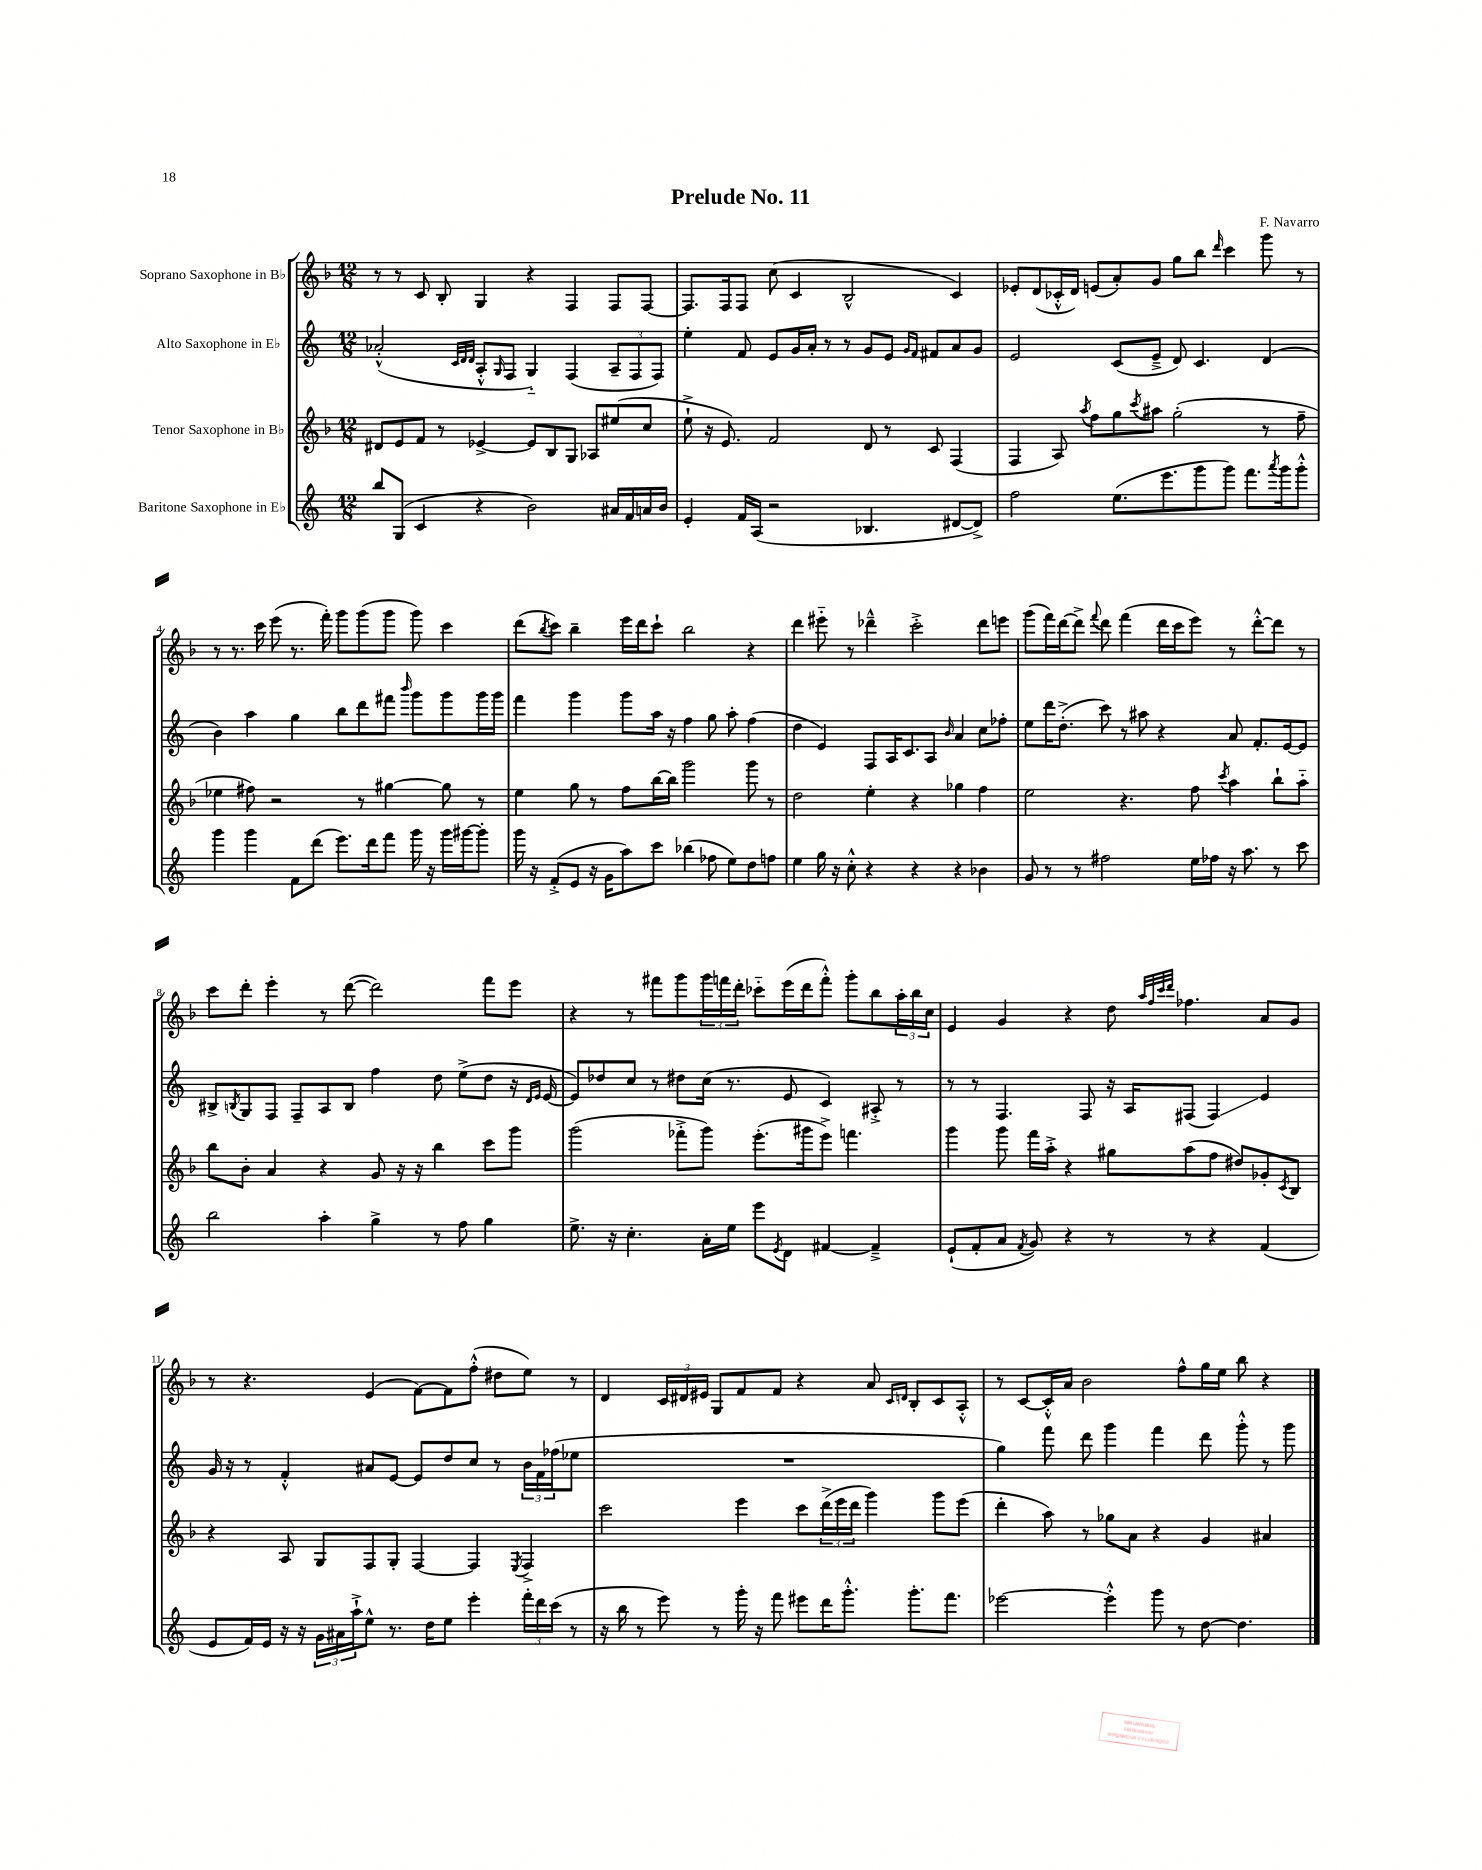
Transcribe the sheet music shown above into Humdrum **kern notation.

**kern	**kern	**kern	**kern
*staff4	*staff3	*staff2	*staff1
*clefG2	*clefG2	*clefG2	*clefG2
*k[]	*k[b-]	*k[]	*k[b-]
*M12/8	*M12/8	*M12/8	*M12/8
8bb	8d#	(2a-'^^	8r
(8G	8e	.	8r
4c	8f	.	8c
.	8r	.	8B-'
.	.	32qqc	.
.	.	32qqd	.
.	.	32qqd	.
4r	[4e-^	8A'^^	4G
.	.	16qqG	.
.	.	8F	.
2b)	8e-]	4G'~)	4r
.	8B-	.	.
.	8G	(4F	4F
.	8A-	.	.
16a#	(8ee#	12A~	8F
16f	.	.	.
.	.	12F	.
16a	8cc	.	[8F
.	.	12F)	.
16b	.	.	.
=	=	=	=
4e'	8ee`^	4ee'	8.F]
.	16r	.	.
.	8.e)	.	16F
16f	.	8f	8F
(16A	.	.	.
2r	2f	8e	(8cc
.	.	16g	4c
.	.	16a'	.
.	.	8r	.
.	.	8r	2B-^^
4.B-	8d	8g	.
.	8r	8e	.
.	.	16qqg	.
.	.	16qqf	.
.	8c	8f#	.
[8d#	(4F	8a	4c)
8d#^])	.	8g	.
=	=	=	=
2ff	4F	2e	8e-'
.	.	.	(8d
.	8A)	.	16c-'^^
.	.	.	16d)
.	8qaa	.	.
.	8ff	.	(8e
(8.ee	8gg	(8c	8a')
.	8qccc	.	.
.	8aa#	8e~^	8g
8.eee	.	.	.
.	(2gg'	8d)	8gg
8ggg	.	4.c	8bb-
.	.	.	16qqddd
8ggg)	.	.	4ccc
8.fff	.	.	.
.	8r	(4d	8ggg
8qaaa	.	.	.
16ggg	.	.	.
8ggg'^^	8ff~	.	8r
=	=	=	=
4ggg	4ee-	4b)	8r
.	.	.	8.r
4ggg	8ff#)	4aa	.
.	.	.	16ccc
.	2r	.	(8eee
8f	.	4gg	8.r
(8ddd	.	.	.
.	.	.	16fff')
8.eee)	.	8bb	8ggg
.	8r	8ddd	(8ggg
16ddd	.	.	.
8fff	[4gg#	8fff#	8ggg
.	.	16qqbbb	.
16ggg	.	8ggg	8ggg)
16r	.	.	.
16ggg	8gg#]	8ggg	4ccc
[16ggg#	.	.	.
8ggg#']	8r	16ggg	.
.	.	16ggg	.
=	=	=	=
16ggg	4ee	4fff	(8ddd
16r	.	.	.
.	.	.	8qbb-
(8f'^	.	.	8ccc)
8e	8gg	4ggg	4bb-~
16r	8r	.	.
16g	.	.	.
8aa)	8ff	8ggg	16eee
.	.	.	16ddd
8ccc	[16bb-	16aa	8ccc`
.	16bb-]	16r	.
(4bb-	2ggg	4ff	2bb-
8ff-	.	8gg	.
8ee)	.	8aa'	.
8dd	8ggg	(4ff	4r
8ff	8r	.	.
=	=	=	=
4ee	2dd	4dd	4ddd
16gg	.	4e)	8eee#'~
16r	.	.	.
8cc'^^	.	.	8r
4r	4ee'	8F	4ddd-~^^
.	.	16A	.
.	.	8.c	.
4r	4r	.	2ccc'^
.	.	8A	.
.	.	16qqb	.
4r	4gg-	4a	.
4b-	4ff	8cc	8ddd-
.	.	8ff-'	8eee
=	=	=	=
8g	2ee	8ee	(8ggg
8r	.	16ddd	16fff)
.	.	(8.dd'^	[16ddd
8r	.	.	8ddd^]
.	.	.	8qqfff
2ff#	.	8ccc)	8ddd
.	4.r	8r	(4fff
.	.	8aa#	.
.	.	4r	16ddd
.	.	.	16ccc
16ee	8ff	.	8eee)
16ff-	.	.	.
.	8qccc	.	.
16r	4aa	8a	8r
8.aa	.	.	.
.	.	8.f'	[8ddd'^^
8r	8bb-`	.	8ddd]
.	.	[16e	.
8ccc	8aa'~	8e]	8r
=	=	=	=
2bb	8bb-	8B#^	8ccc
.	.	8qB	.
.	8b-'	8G	8ddd'
.	4a	8F	4eee'
.	.	8F~	.
4aa'	4r	8A	8r
.	.	8B	([8ddd
4gg^	8g	4ff	2ddd])
.	16r	.	.
.	16r	.	.
8r	4bb-	8dd	.
8ff	.	(8ee^	.
4gg	8ccc	8dd	8fff
.	8ggg	16r	8eee
.	.	16qqd	.
.	.	16qqe	.
.	.	[16e	.
=	=	=	=
8.ee^	(2ggg	8e])	4r
.	.	8dd-	.
16r	.	.	.
4.cc'	.	8cc	8r
.	.	8r	8fff#
.	8fff-'^	8dd#	8ggg
16a'	8ggg)	(16cc	24ggg
.	.	.	24fff
16ee	.	8.r	.
.	.	.	24ddd'
8eee	(8.eee'	.	8ccc-'~
8qe	.	.	.
8d	.	8e	(16eee
.	16ggg#	.	16ddd
[4f#	8eee^)	4c)	8fff'^^)
.	4.fff	.	8ggg'
4f#~^]	.	8A#'^	8bb-
.	.	8r	24aa'
.	.	.	24bb-
.	.	.	24cc
=	=	=	=
(8e`	4ggg	8r	4e
8f'	.	8r	.
8a	8ggg	4.F	4g
8qf	.	.	.
8g)	16fff	.	.
.	16aa'^	.	.
4r	4r	.	4r
.	.	8F	.
8r	8gg#	16r	8dd
.	.	16A	.
.	.	.	32qqaa
.	.	.	32qqff
.	.	.	32qqccc
.	.	.	32qqddd
8r	(8aa	(8F#	4.ff-
4r	8ff	4F#)	.
.	8dd#)	.	.
(4f	8g-'	4e	8a
.	8qc	.	.
.	8B-	.	8g
=	=	=	=
8e	4r	16g	8r
.	.	16r	.
16f)	.	8r	4.r
16e	.	.	.
16r	8A	4f'^^	.
16r	.	.	.
24g	8G	.	.
24a#	.	.	.
24aa`^	.	.	.
8ee^^	8F	8a#	(4e
8.r	8G'	[8e	.
.	[4F	8e]	[8f)
16dd	.	.	.
8ee	.	8dd	8f]
4eee'	4F]	8cc	(8ff'^^
.	.	8r	8dd#
.	8qE	.	.
24fff'	4F^	24b	8ee)
24ddd	.	24f	.
(24ccc	.	(24ff-	.
8r	.	8ee-	8r
=	=	=	=
16r	2ccc	1.r	4d
16bb	.	.	.
8r	.	.	.
8eee)	.	.	24c
.	.	.	24d#
.	.	.	24e#
8r	.	.	8G
16ggg'	4eee	.	8f
16r	.	.	.
8fff	.	.	8f
8eee#	8ccc	.	4r
16ddd	(24ddd^	.	.
.	24eee	.	.
8.ggg'^^	.	.	.
.	24ddd	.	.
.	4ggg)	.	8a
.	.	.	16qqc
.	.	.	16qqd
8.ggg'	.	.	8B-'
.	8ggg	.	8c
8.fff	.	.	.
.	(8eee	.	8A'^^
=	=	=	=
[2eee-	4ddd'	4gg)	8r
.	.	.	[8c
.	8aa)	8fff	16c'^^]
.	.	.	16a
.	8r	8ddd	2b-
4eee-'^^]	8gg-	4ggg	.
.	8a	.	.
8ggg	4r	4fff	.
8r	.	.	8ff^^
[8dd	4g	8ddd	16gg
.	.	.	16ee
4.dd]	.	8ggg'^^	8bb-
.	4a#	8r	4r
.	.	8ggg	.
==	==	==	==
*-	*-	*-	*-
